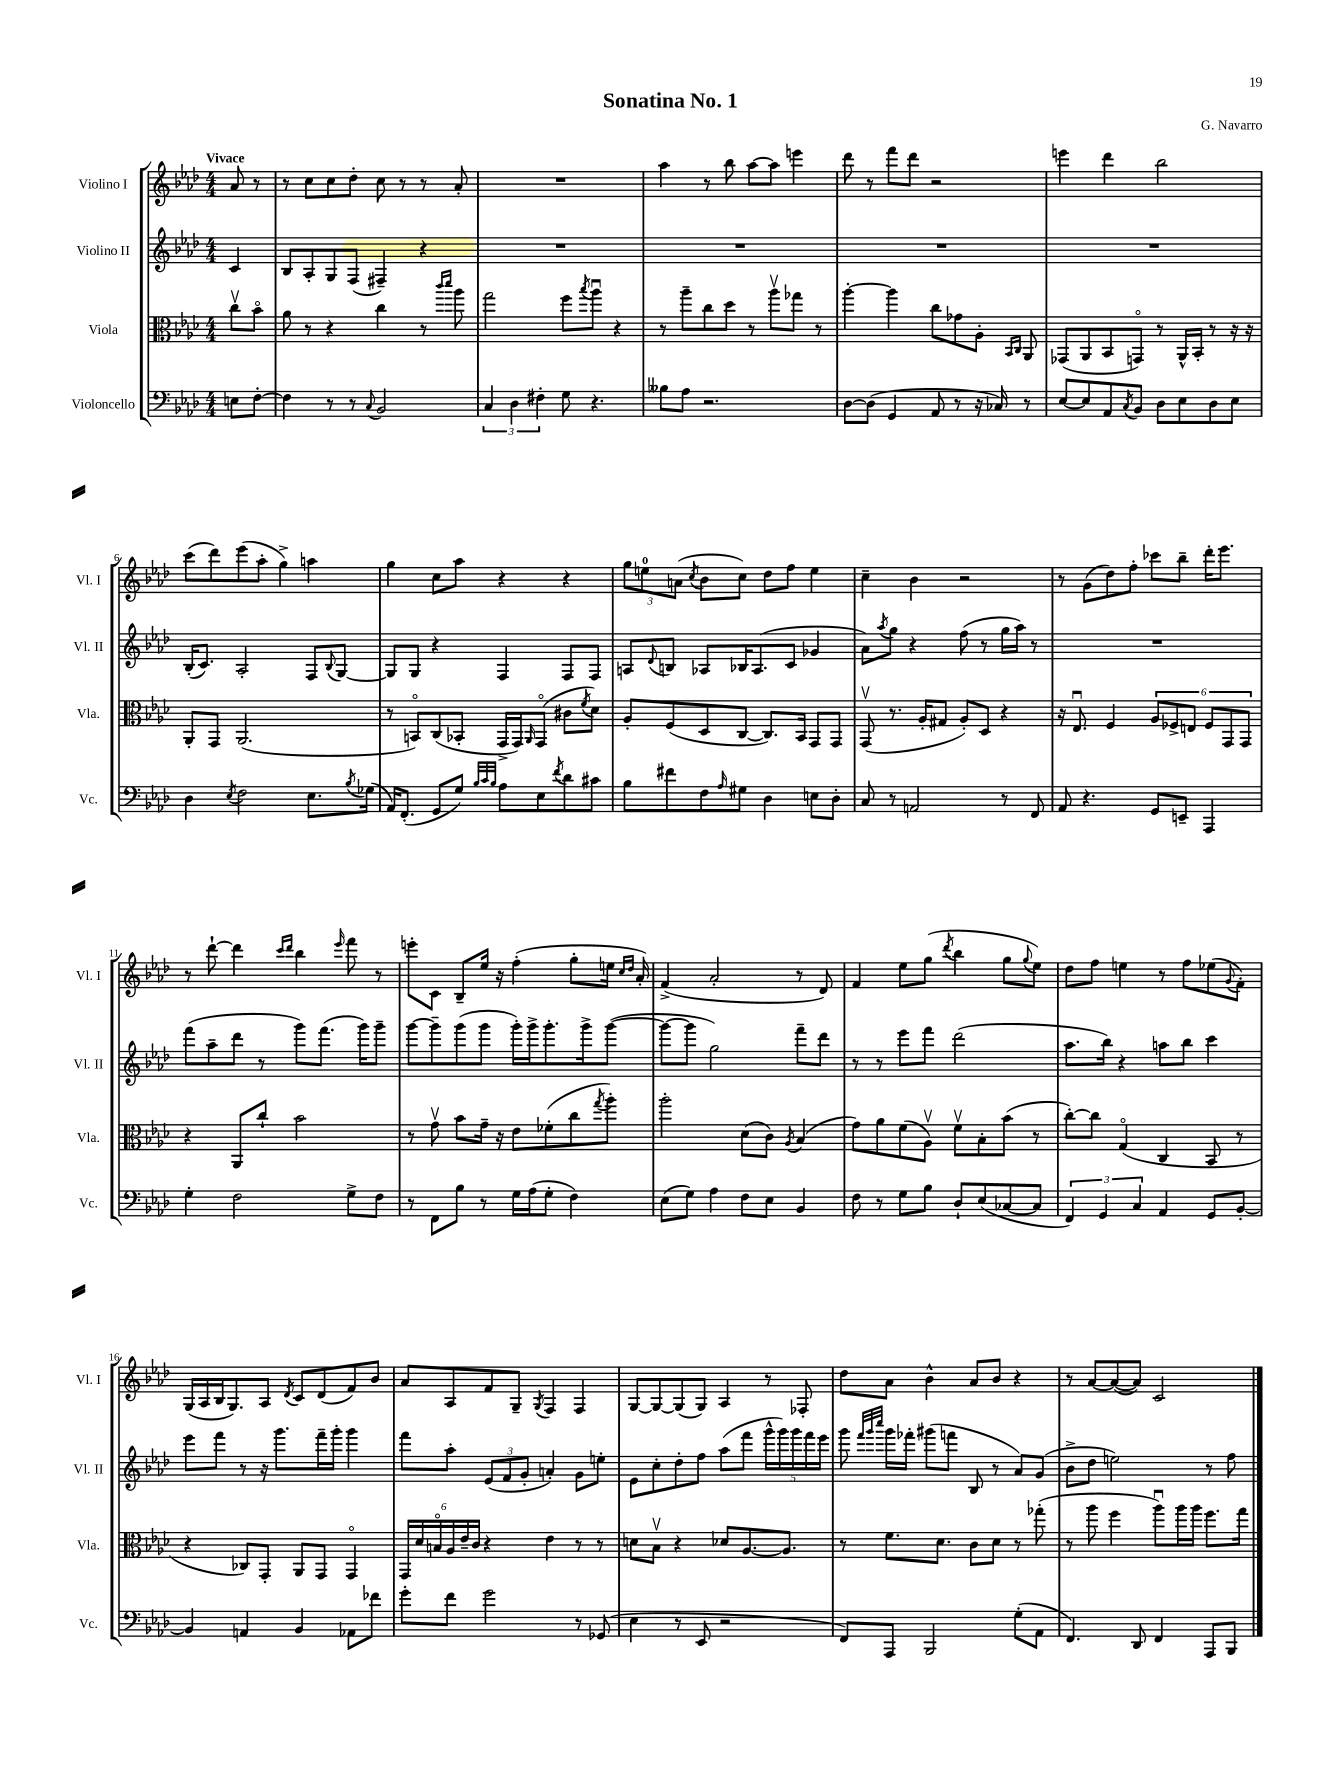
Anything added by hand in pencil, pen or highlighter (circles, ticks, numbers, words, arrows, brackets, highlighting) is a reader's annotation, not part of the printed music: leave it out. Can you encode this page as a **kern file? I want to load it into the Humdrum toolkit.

**kern	**kern	**kern	**kern
*staff4	*staff3	*staff2	*staff1
*clefF4	*clefC3	*clefG2	*clefG2
*k[b-e-a-d-]	*k[b-e-a-d-]	*k[b-e-a-d-]	*k[b-e-a-d-]
*M4/4	*M4/4	*M4/4	*M4/4
8E	8ccv	4c	8a-
[8F'	8b-o	.	8r
=	=	=	=
4F]	8a-	8B-	8r
.	8r	8A-'	8cc
8r	4r	8G	8cc
8r	.	(8F	8dd-'
8qqC	.	.	.
2BB-	4cc	4F#~)	8cc
.	.	.	8r
.	8r	4r	8r
.	16qqccc	.	.
.	16qqddd-	.	.
.	8aa-	.	8a-'
=	=	=	=
6C	2gg	1r	1r
6D-	.	.	.
6F#'	.	.	.
8G	8ff	.	.
.	8qbb-	.	.
4.r	8aa-u	.	.
.	4r	.	.
=	=	=	=
8B--	8r	1r	4aa-
8A-	8aa-~	.	.
2.r	8cc	.	8r
.	8dd-	.	8bb-
.	8r	.	[8aa-
.	8aa-v	.	8aa-]
.	8gg-	.	4eee
.	8r	.	.
=	=	=	=
[8D-	[4aa-'	1r	8ddd-
(8D-]	.	.	8r
4GG	4aa-]	.	8fff
.	.	.	8ddd-
8AA-	8cc	.	2r
8r	8g-	.	.
16r	8A-'	.	.
16C-)	.	.	.
.	16qqBB-	.	.
.	16qqC	.	.
8r	8AA-	.	.
=	=	=	=
[8E-	(8GG-	1r	4eee
8E-]	8AA-	.	.
8AA-	8BB-	.	4ddd-
8qC	.	.	.
8BB-	8GGo)	.	.
8D-	8r	.	2bb-
8E-	16AA-^^	.	.
.	16BB-'	.	.
8D-	8r	.	.
8E-	16r	.	.
.	16r	.	.
=	=	=	=
4D-	8AA-'	(16B-'	(8ccc
.	.	8.c)	.
.	8GG	.	8ddd-)
8qE-	.	.	.
2F	(2.AA-	2A-'	(8eee-
.	.	.	8aa-'
.	.	.	4gg^)
8.E-	.	8F	4aa
.	.	8qqB-	.
.	.	[8G	.
8qB-	.	.	.
(16G-	.	.	.
=	=	=	=
16AA-)	8r	8G]	4gg
(8.FF'	.	.	.
.	8BBo)	8G	.
8GG	(8C	4r	8cc
8G)	8BB-'	.	8aa-
32qqB-	.	.	.
32qqc	.	.	.
32qqB-	.	.	.
8A-	16GG^	4F	4r
.	16GG)	.	.
.	16qqAA-	.	.
8E-	(8GGo	.	.
8qf	.	.	.
8d-	8c#	8F	4r
.	8qf	.	.
8c#	8d-)	8F	.
=	=	=	=
8B-	8A-'	8A	12gg
.	.	.	12ee
.	.	8qqd-	.
8f#	(8F	8B	.
.	.	.	(12a
.	.	.	8qcc
8F	8D-	8A-	8b-
16qqA-	.	.	.
8G#	[8C	16B-	8cc)
.	.	(8.A-	.
4D-	8.C])	.	8dd-
.	.	8c	8ff
.	16BB-	.	.
8E	8GG	4g-	4ee
8D-'	8GG	.	.
=	=	=	=
8C	(8GGv	8a-)	4cc~
.	.	8qaa-	.
8r	8.r	8gg	.
2AA	.	4r	4b-
.	16A-'	.	.
.	8G#	.	.
.	8A-')	(8ff	2r
.	8D-	8r	.
8r	4r	16gg	.
.	.	16aa-)	.
8FF	.	8r	.
=	=	=	=
8AA-	16r	1r	8r
.	8.E-u	.	.
4.r	.	.	(8g
.	4F	.	8dd-)
.	.	.	8ff'
8GG	12A-	.	8ccc-
.	12F-^	.	.
8EE~	.	.	8bb-~
.	12E	.	.
4AAA-	12F-	.	16ddd-'
.	.	.	8.eee-
.	12GG	.	.
.	12GG	.	.
=	=	=	=
4G'	4r	(8fff	8r
.	.	8aa-~	[8ddd-`
2F	8AA-	8ddd-	4ddd-]
.	8cc`	8r	.
.	.	.	16qqccc
.	.	.	16qqddd-
.	2b-	8ggg)	4bb-
.	.	(8.fff	.
.	.	.	16qqeee-
8G^	.	.	8fff
.	.	16ggg)	.
8F	.	8ggg~	8r
=	=	=	=
8r	8r	[8ggg	8eee'
8FF	8gv	8ggg~]	8c
8B-	8b-	(8ggg	8B-~
8r	16g~	8ggg	16ee-
.	16r	.	16r
16G	8e-	16ggg')	(4ff'
(16A-	.	16ggg^	.
8G'	(8f-'	8.ggg'	.
4F)	8cc	.	8gg'
.	.	16ggg^	.
.	8qgg	.	.
.	8aa-')	([8ggg	16ee
.	.	.	16qqcc
.	.	.	16qqdd-
.	.	.	16a-')
=	=	=	=
(8E-	2aa-'	8ggg_	(4f^
8G)	.	8ggg]	.
4A-	.	2gg)	2a-'
8F	(8d-	.	.
8E-	8c)	.	.
.	8qA-	.	.
4BB-	(4B-	8fff~	8r
.	.	8ddd-	8d-)
=	=	=	=
8F	8g)	8r	4f
8r	8a-	8r	.
8G	(8f	8eee-	8ee-
8B-	8A-v)	8fff	(8gg
.	.	.	8qddd-
8D-`	8fv	(2ddd-	4bb-
(8E-	8B-'	.	.
[8C-	(8b-	.	8gg
.	.	.	8qqgg
8C-]	8r	.	8ee-)
=	=	=	=
6FF)	[8cc')	8.aa-	8dd-
.	8cc]	.	8ff
6GG	.	.	.
.	.	16bb-)	.
.	(4Go	4r	4ee
6C	.	.	.
4AA-	4C	8aa	8r
.	.	8bb-	8ff
8GG	8BB-	4ccc	(8ee-
.	.	.	8qqg
[8BB-'	8r	.	8f')
=	=	=	=
4BB-]	4r	8eee-	(16G
.	.	.	16A-
.	.	8fff	16B-
.	.	.	8.G)
4AA	8C-)	8r	.
.	8GG'	16r	8A-
.	.	8.ggg	.
.	.	.	8qd-
4BB-	8AA-	.	8c
.	8GG	16fff~	(8d-
.	.	16ggg'	.
8AA-	4GGo	4ggg	8f)
8f-	.	.	8b-
=	=	=	=
8g'	24GG	8fff	8a-
.	24d-	.	.
.	24Bo	.	.
8f	24A-	8aa-'	8A-
.	24e-~	.	.
.	24c	.	.
2g	4r	(12e-	8f
.	.	12f	.
.	.	.	8G~
.	.	12g'	.
.	.	.	8qG
.	4e-	4a')	4F
8r	8r	8g	4F
(8GG-	8r	8ee'	.
=	=	=	=
4E-	8d	8e-	[8G
.	8B-v	8cc'	8G_
8r	4r	8dd-'	(8G]
8EE-	.	8ff	8G)
2r	8d-	(8aa-	4A-
.	[8.A-	8fff	.
.	.	20ggg^^	8r
.	.	20ggg)	.
.	8.A-]	.	.
.	.	20ggg	.
.	.	.	8F-'
.	.	20fff	.
.	.	20eee-	.
=	=	=	=
8FF)	8r	8ggg	8dd-
.	.	32qqfff	.
.	.	32qqggg	.
.	.	32qqcccc	.
8AAA-	8.f	16ggg	8a-
.	.	16fff-'	.
2BBB-	.	(8ggg#	4b-^^
.	8.d-	.	.
.	.	8fff	.
.	8c	8B-	8a-
.	8d-	8r	8b-
(8G'	8r	8a-)	4r
8AA-	(8gg-'	(8g	.
=	=	=	=
4.FF)	8r	8b-^	8r
.	8aa-	8dd-	[8a-
.	4ff	2ee)	(8a-_
8DD-	.	.	8a-])
4FF	8aa-u)	.	2c
.	16aa-	.	.
.	16aa-	.	.
8AAA-	8.ff	8r	.
8BBB-	.	8ff	.
.	16gg	.	.
==	==	==	==
*-	*-	*-	*-
